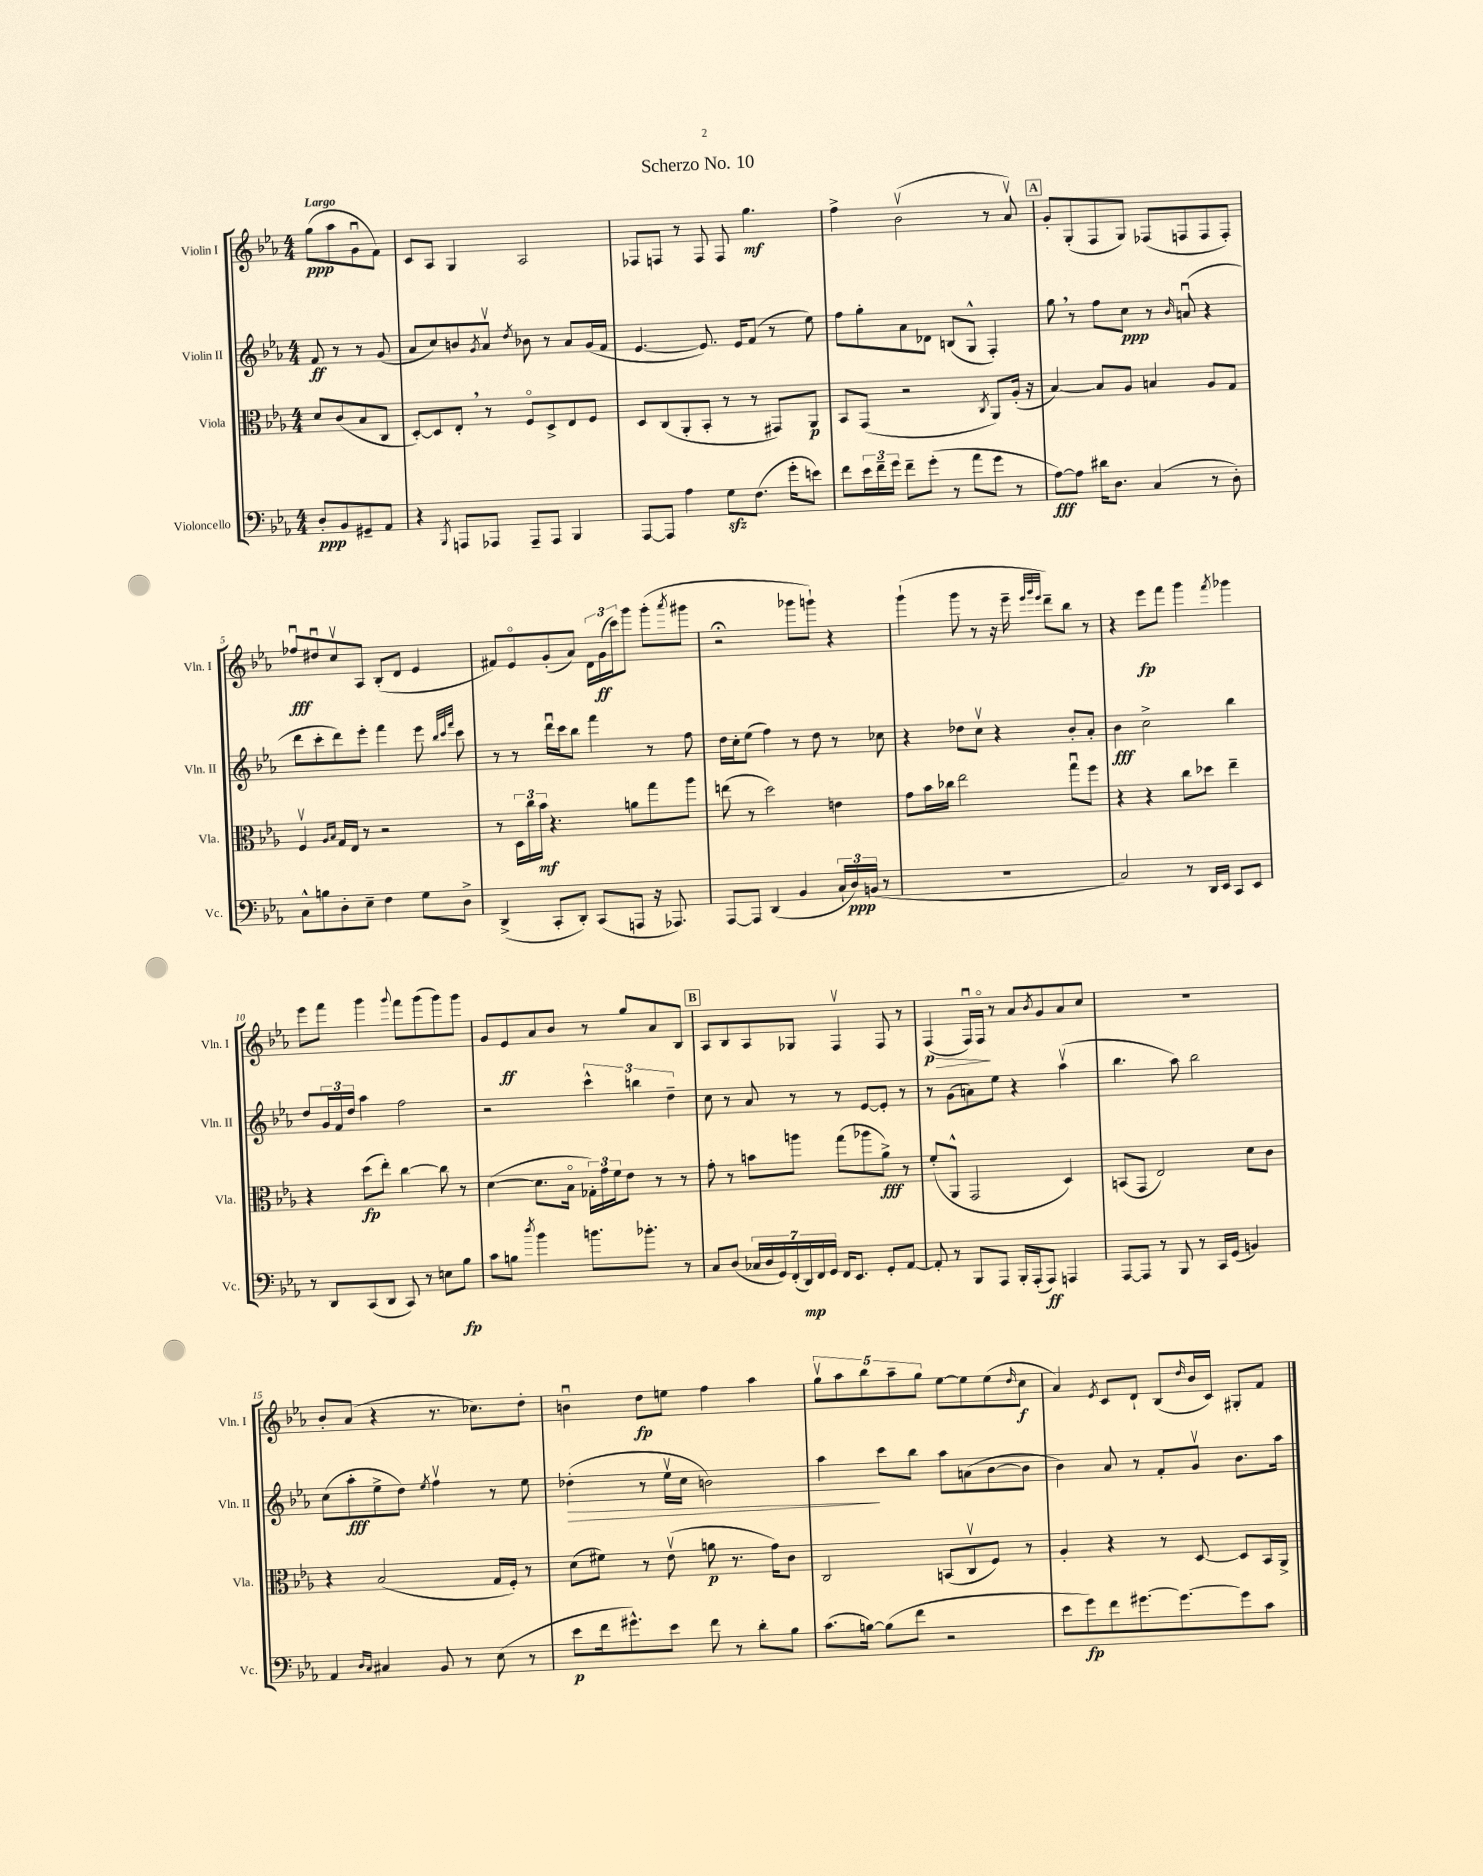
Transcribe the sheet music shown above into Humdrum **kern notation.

**kern	**kern	**kern	**kern
*staff4	*staff3	*staff2	*staff1
*clefF4	*clefC3	*clefG2	*clefG2
*k[b-e-a-]	*k[b-e-a-]	*k[b-e-a-]	*k[b-e-a-]
*M4/4	*M4/4	*M4/4	*M4/4
8D'	8d	8f	(8gg
8BB-	(8c	8r	8aa-
8GG#~	8B-	8r	8gu
8AA-	8C	(8g	8f)
=	=	=	=
4r	[8D')	8a-	8c
.	8D]	8cc)	8A-
8qBBB-	.	.	.
8AAA	8E-'	8b	4G
.	.	8qg	.
8AAA-	8r	8a-v	.
.	.	8qdd	.
8AAA-~	8Fo	8b-	2A-
8AAA-	8D^	8r	.
4BBB-	8E-	8a-	.
.	8F	(16g	.
.	.	16f	.
=	=	=	=
[8AAA-	8D	[4.e-	8F-
8AAA-]	(8C	.	8F
4A-	8AA-'	.	8r
.	8BB-'	8.e-])	8F
8G	8r	.	8F
.	.	16e-	.
(8.F	8r	(8f	4.gg
.	8GG#)	8r	.
16g'	.	.	.
8e)	8AA-	8ee-)	.
=	=	=	=
8f	8BB-	8ff	4ff^
24e-	(8GG	8gg'	.
24f~	.	.	.
24g	.	.	.
8f~	2r	8a-	(2b-v
(8g'	.	8d-	.
8r	.	(8B	.
8a-	.	8G^^	.
.	8qC	.	.
8g	8AA-)	4F')	8r
8r	(16A-'	.	8a-v)
.	16r	.	.
=	=	=	=
[8A-)	[4B-)	8gg	8g'
8A-]	.	8r	(8G'
16d#	8B-]	8ff	8F
8.D	.	.	.
.	8A-	8cc	8G)
(4C	4B	8r	(8F-
.	.	16qqb-	.
.	.	(8au	8F
8r	8A-	4r	8F
8D')	8G	.	8F')
=	=	=	=
8C^^	4Fv	8ddd	8ff-u
8B	.	8ccc'	8dd#u
.	16qqA-	.	.
.	16qqB-	.	.
8D'	16G	8ddd)	8ccv
.	16E-	.	.
8E-~	8r	8eee-'	8A-
4F	2r	4fff	(8B-'
.	.	.	8d
8G	.	8eee-	4e-
.	.	32qqbb-	.
.	.	32qqccc	.
.	.	32qqfff	.
8D^	.	8ccc	.
=	=	=	=
(4DD^	8r	8r	8f#)
.	24D	8r	8e-o
.	24cc	.	.
.	24b-	.	.
8CC'	4.r	16dddu	(8g'
.	.	16ccc	.
8DD')	.	8bb-	8a-)
(8CC	.	4fff	24d
.	.	.	(24g
.	.	.	24ccc)
8AAA	8a	.	8ggg
16r	8gg	8r	(8ggg'
8.AAA-)	.	.	.
.	.	.	8qaaa-
.	8aa-	8ff	8ggg#
=	=	=	=
[8AAA-	(8ee	16dd	2r;
.	.	16cc'	.
8AAA-]	8r	(8ee-	.
(4DD	2dd)	4ff)	.
4BB-	.	8r	8ggg-
.	.	8dd	8ggg`)
24C`	4e	8r	4r
24D)	.	.	.
(24BB	.	.	.
8r	.	8cc-	.
=	=	=	=
1r	8g	4r	(4ggg`
.	16b-	.	.
.	16cc-	.	.
.	2ee-	8dd-	8ggg
.	.	8ccv	8r
.	.	4r	16r
.	.	.	16eee-~
.	.	.	32qqeee-
.	.	.	32qqggg
.	.	.	32qqeee-
.	.	.	8ddd~)
.	8ggu	8b-'	8bb-
.	8ff	8a-'	8r
=	=	=	=
2C)	4r	4b-	4r
.	4r	2cc^	8eee-
.	.	.	8fff
8r	8cc	.	4ggg
16DD	8dd-	.	.
16EE-	.	.	.
.	.	.	8qfff
8CC	4ee-~	4bb-	4ggg-
8EE-	.	.	.
=	=	=	=
8r	4r	8dd	8eee-
8DD	.	24g	8fff
.	.	24f	.
.	.	24dd	.
(8CC	(8dd	4aa-	4ggg
8DD	8ee-')	.	.
.	.	.	8qqggg
8CC)	[4cc	2ff	8fff
8r	.	.	(8ggg
8E	8cc]	.	8ggg)
8B-	8r	.	8ggg
=	=	=	=
8c	([4d	2r	8g
8B	.	.	8e-
8qdd	.	.	.
4b-	8.d]	.	8a-
.	.	.	8b-
.	16B-o	.	.
8.b	24G-')	6ccc^^	8r
.	24g	.	.
.	24f	.	.
.	8e-	.	8gg
.	.	6bb	.
8.b-'	.	.	.
.	8r	.	8a-
.	.	6dd~	.
8r	8r	.	8B-
=	=	=	=
8C	8g'	8cc	8A-
(8D	8r	8r	8B-
28C-	8b	8a-	8A-
28D	.	.	.
28GG)	.	.	.
(28FF'	.	.	.
.	8aa	8r	8G-
28DD)	.	.	.
28FF	.	.	.
28GG	.	.	.
16FF	(8gg	8r	4Fv
8.EE-	.	.	.
.	8aa-	[8e-	.
8GG'	8a-^)	8e-']	8F
[8AA-	8r	8r	8r
=	=	=	=
8AA-']	(8f'	8r	(4F
8r	8AA-^^	(8g	.
8BBB-	2GG	8a)	16Fu)
.	.	.	16Fo
8AAA-	.	8ee-	8r
16BBB-'	.	4r	8a-
(16AAA-'	.	.	.
.	.	.	8qb-
8AAA-)	.	.	8g
4AAA	4D)	(4aa-v	8a-
.	.	.	8cc
=	=	=	=
[8AAA-	(8BB	4.bb-	1r
8AAA-]	8GG	.	.
8r	2E-)	.	.
8BBB-	.	8aa-)	.
8r	.	2bb-	.
16CC	.	.	.
(16GG	.	.	.
4BB)	8d	.	.
.	8c	.	.
=	=	=	=
4AA-	4r	(8cc	8b-'
.	.	8aa-'	(8a-
16qqD	.	.	.
16qqC	.	.	.
4C#	(2B-	8ee-^	4r
.	.	8dd)	.
.	.	8qee-	.
8BB-	.	4ffv	8.r
8r	.	.	.
.	.	.	8.cc-)
(8E-	16G	8r	.
.	16F')	.	.
8r	8r	8ee-	8dd'
=	=	=	=
8e-	(8d	(4dd-'	4bu
16f	8f#)	.	.
8.g#^^)	.	.	.
.	8r	8r	8dd
8e-	(8e-v	16ee-v	8ee
.	.	16cc	.
8f	8a	2b)	4ff
8r	8.r	.	.
8d'	.	.	4aa-
.	16g)	.	.
8B-	8c	.	.
=	=	=	=
(8.c	2C	4aa-	10ggv
.	.	.	10aa-
[16B)	.	.	.
.	.	.	10bb-
(8B]	.	8ccc	.
.	.	.	10aa-~
8f	.	8bb-	.
.	.	.	10gg
2r	(8BB	8aa-	[8ee-
.	8Cv	(8a	8ee-]
.	8F)	[8b-	(8ee-
.	.	.	16qqdd
.	8r	8b-]	8cc
=	=	=	=
8e-	4A-'	4b-)	4a-)
8g)	.	.	.
.	.	.	8qe-
8f	4r	8a-	8c
[8.g#	.	8r	8d`
.	8r	8f'	(8B-
8.g#_	.	.	.
.	.	.	16qqdd
.	[8D	8gv	16b-
.	.	.	16c)
8g#]	8D]	8.b-	8G#'
8c	16BB-	.	8f
.	16AA-^	16aa-	.
==	==	==	==
*-	*-	*-	*-
